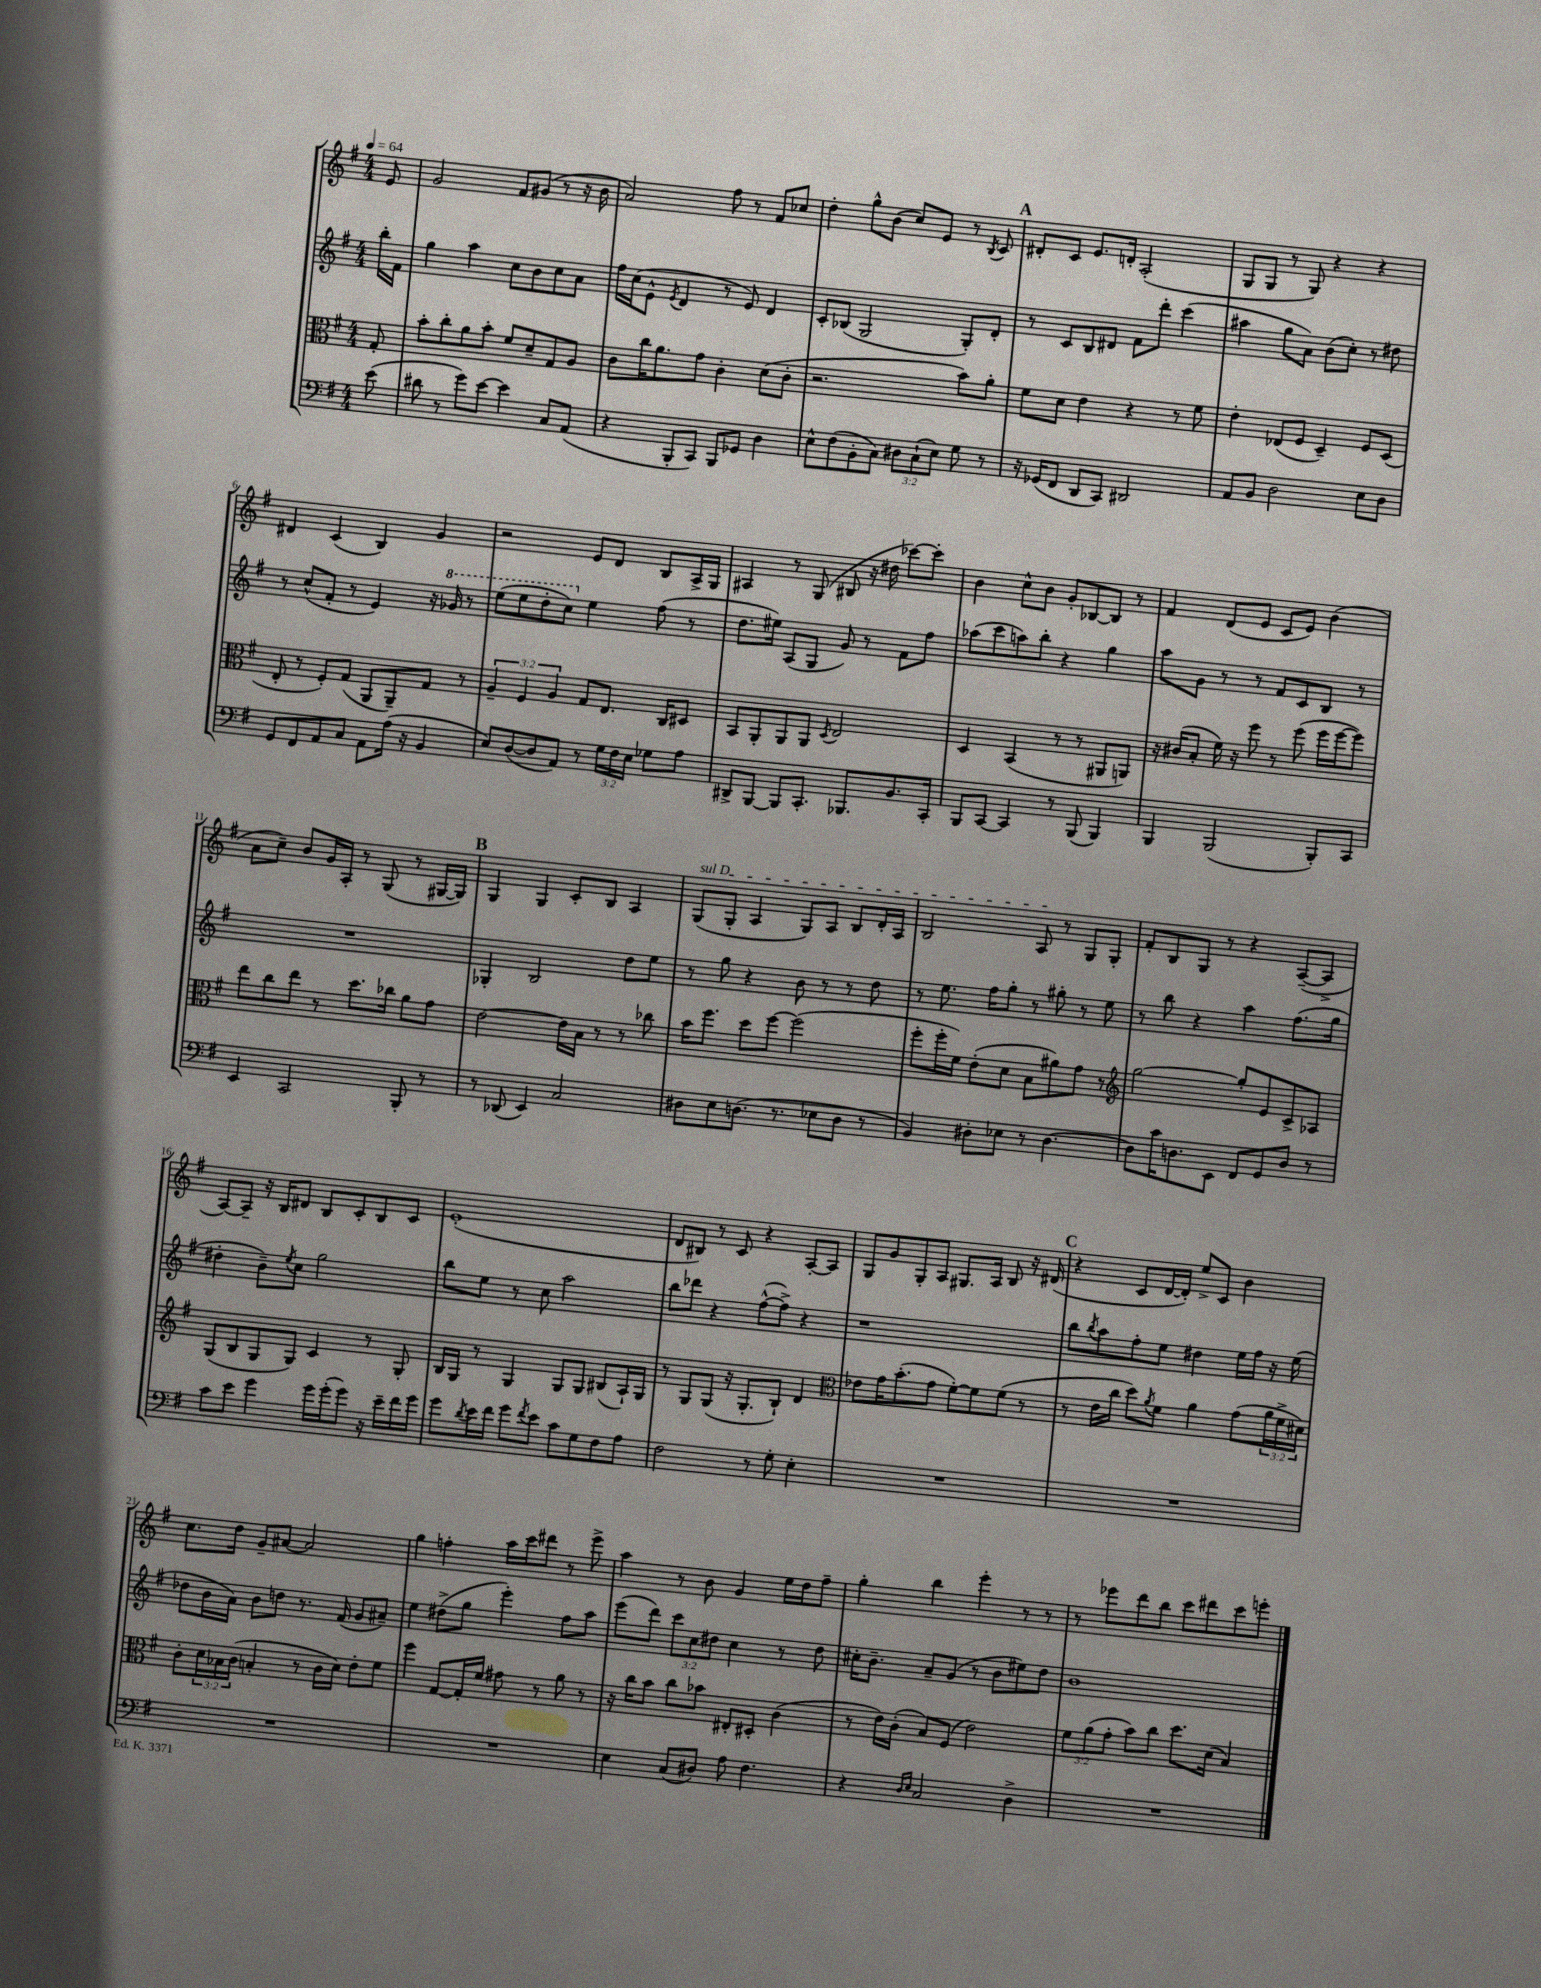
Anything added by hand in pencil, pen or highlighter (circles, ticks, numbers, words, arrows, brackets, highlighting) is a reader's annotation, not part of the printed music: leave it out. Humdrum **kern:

**kern	**kern	**kern	**kern
*part4	*part3	*part2	*part1
*staff4	*staff3	*staff2	*staff1
*clefF4	*clefC3	*clefG2	*clefG2
*k[f#]	*k[f#]	*k[f#]	*k[f#]
*M4/4	*M4/4	*M4/4	*M4/4
*MM64	*MM64	*MM64	*MM64
=	=	=	=
(8e\	8G'/	16bb'\LL	8e/
.	.	16f#\JJ	.
=1	=1	=1	=1
8d#X\	8b'\L	4gg\	2g/
8r	8cc'\	.	.
8g\L)	8a\	4aa\	.
[8e\J	8b'\J	.	.
4e\]	8f#/L	8cc\L	8f#/L
.	8d~/	8b\	(8g#X/J
8C/L	8G/	8cc\	8r
(8AA/J	8A/J	8a\J	16r
.	.	.	16b\
=2	=2	=2	=2
4r	8c\L	16ff#\LL	2a/)
.	.	(16cc\J	.
.	16cc\K	8e^^\J	.
.	8.a\	.	.
.	.	8qe/	.
8BBB'/L	.	4d/	.
8CC/J)	8g\J	.	.
8BBB/L	4c'\	8r	8ff#\
8GG-X/J	.	8e/)	8r
4D\	(8d\L	4d/	8f#/L
.	8c'\J	.	8cc-X/J
=3	=3	=3	=3
8E^^\L	2.r	8c'/L	4dd'\
(8F#\	.	(8B-X/J	.
8BB'\	.	2G/	8gg^^\L
8C\J)	.	.	(8b\J
12D#X\L	.	.	8cc/L)
(12C`\	.	.	.
.	.	.	8e/J
12E\J)	.	.	.
8G\	8b\L)	8G'/L)	8r
.	.	.	8qB/
8r	8a'\J	8d'/J	8c/
!!LO:REH:place=s1:t=A
=4	=4	=4	=4
16r	8f#\L	8r	8d#X'/L
(16GG-X/KL	.	.	.
8FF#/J	8d\J	8c/L	8c/J
8DD/L	4e\	8B/	8.e/L
8CC/J)	.	8d#X/J	.
.	.	.	16dn'/Jk
2DD#X/	4r	8f#\L	(2A'/
.	.	8ddd'\J	.
.	8r	(4ccc\	.
.	8f#\	.	.
=5	=5	=5	=5
8AA/L	4e'\	4aa#X\	8G/L
8BB/J	.	.	8G/J
2D\	(8E-X/L	8gg\L	8r
.	8F#/J	8a\J)	8G/)
.	4D~/)	(8b\L	4r
.	.	8cc'\J)	.
8E\L	8F#/L	8r	4r
8D\J	(8D/J	8dd#X\	.
!!LO:LB:g=z
=6	=6	=6	=6
8GG/L	8E'/	8r	4d#X/
8FF#/	8r	(8cc^^/L	.
8AA/	8F#'/L)	8f#'/J	(4c/
8C/J	(8G/J	8r	.
8AA\L	8AA/L	4e/)	4B/)
(16A\Jk	8AA~/)	.	.
16r	.	.	.
4BB/	8G/J	16r	4g/
*	*	*8va	*
.	.	16gg-X/	.
.	8r	8r	.
=7	=7	=7	=7
8E/L)	6A~/	(8eee\L	2r
([8D/	.	8eee\	.
.	6F#/	.	.
8D/]	.	8ddd'\	.
.	6A/	.	.
8AA/J)	.	8ccc\J)	.
*	*	*X8va	*
8r	8G/L	4ee\	8e/L
24G\LL	8.E/J	.	8d/J
24F#\	.	.	.
24E\JJ	.	.	.
8G-X\L	.	(8ff#\	8B/L
.	16C/KL	.	.
8A\J	8D#X/J	8r	16A^/L
.	.	.	16G/JJ
=8	=8	=8	=8
8DD#X^/L	8BB/L	8.dd\L	4A#X/
[8BBB/J	8AA'/	.	.
.	.	16ee#X\Jk)	.
8BBB/L]	8AA/	(8A/L	8r
8.CC'/J	8AA/J	8G/J	(8G/
.	8qD/	.	.
.	2E/	8g/)	8B#X/
8.BBB-X/L	.	.	.
.	.	8r	16r
.	.	.	16dd#X\
8.BB/	.	8f#\L	[8ccc-X\L)
.	.	8ff#\J	8ccc-'\J]
16CC'/Jk	.	.	.
=9	=9	=9	=9
8BBB/L	4D/	(8aa-X\L	4b\
[8CC/J	.	8ccc\	.
4CC/]	(4BB/	8aan\)	8cc^^\L
.	.	8bb'\J	8b\J
8r	8r	4r	8g'/L
(8BBB/	8r	.	[8B-X/
4BBB/)	8AA#X/L	4gg\	8B-/J]
.	8AAn/J)	.	8r
=10	=10	=10	=10
4BBB/	16r	8aa\L	4f#/
.	(16c#X/KL	.	.
.	8B'/J	8g\J	.
(2BBB/	16f#\)	8r	(8d/L
.	16r	.	.
.	8ff#\	8r	8e/J
.	8r	8f#/L	8c/L
.	(8ff#\	8c/	8e/J)
8BBB'/L)	16ff#\LL	8B/J	(4b\
.	[16ff#\J	.	.
8CC/J	8ff#\J])	8r	.
!!LO:LB:g=z
=11	=11	=11	=11
4EE/	8ee\L	1r	8a\L
.	8cc\	.	8cc~\J)
2CC/	8ee\J	.	8b/L
.	8r	.	16g/L
.	.	.	16A'/JJ
.	8.dd\L	.	8r
.	.	.	(8G/
.	16cc-X\Jk	.	.
8BBB'/	8a\L	.	8r
8r	8g\J	.	[16G#X/LL
.	.	.	16G#/JJ])
!!LO:REH:place=s1:t=B
=12	=12	=12	=12
8r	[2e\	4G-X'/	4G/
(8DD-X/	.	.	.
4EE/)	.	2B/	4G/
2C/	16e\LL]	.	8c'/L
.	16B\JJ	.	.
.	8r	.	8B/J
.	8r	8dd\L	4A/
.	8cc-X\	8ee\J	.
=13	=13	=13	=13
!	!	!	!LO:TX:a:i:t=sul D
8D#X\L	16b\KL	8r	(8G/L
.	8.ff#\J	.	.
8E\	.	8gg\	8G'/J
(8.Dn\J	8dd\L	4r	4A/
.	[8ff#\J	.	.
8.r	.	.	.
.	(2ff#\]	8b\	8G/L)
8E-X\L	.	8r	8A/J
8D\J	.	8r	8B/L
8r	.	8dd\	16d'/L
.	.	.	16A/JJ
=14	=14	=14	=14
4BB/)	8ff#'\L	8r	2B/
.	16ff#'\L	8.ee\	.
.	16f#\JJ)	.	.
8D#X'\L	(8e'\L	.	.
.	.	16ff#\KL	.
8E-X\J	8d\J	8gg'\J	.
8r	8B\L	8r	8A/
[4.D#\	8a#X\)	8gg#X'\	8r
.	8g\J	8r	8G/L
.	8r	8ee\	8G'/J
=15	=15	=15	=15
*	*clefG2	*	*
8D#\L]	[2gg\	8r	8f#'/L
16c\K	.	8bb\	8B/
8.Dn\	.	.	.
.	.	4r	8G/J
8EE\J	.	.	8r
8FF#/L	8gg'/L]	4aa\	4r
8GG/	8e/	.	.
8D/J	8c^/	(8.ff#\L	([8A~/L
8r	8A-X/J	.	8A^/J]
.	.	16gg\Jk	.
!!LO:LB:g=z
=16	=16	=16	=16
8c\L	(8G/L	4dd#X'\	[8A/L)
8e\J	8B/	.	8A~/J]
4g\	8G/	8b~\L)	16r
.	.	.	16B/KL
.	.	8qee/	.
.	8G/J)	8cc\J	8d#X/J
16g\LL	4c/	2gg\	8B/L
(16g'\J	.	.	.
8g\J)	.	.	8c'/
16r	8r	.	8B/
16e~\LL	.	.	.
16f#\	8G'/	.	8c/J
16g\JJ	.	.	.
=17	=17	=17	=17
8g\L	16B/LL	8bb\L	(1e'
.	16G/JJ	.	.
8qd/	.	.	.
16e\L	8r	8ee\J	.
16f#\JJ	.	.	.
8g\L	4G/	8r	.
8qf#/	.	.	.
8e\J	.	8cc\	.
8c\L	8G/L	2aa\	.
8G\	8G/J	.	.
8F#\	(8B#X/L	.	.
8A\J	16A`/L)	.	.
.	16G/JJ	.	.
=18	=18	=18	=18
2F#\	8r	8bb\L	8d/L
.	8G/L	8ddd-X\J	8B#X/J)
.	(8G/J	4r	8r
.	16r	.	8c/
.	8.G'/L	.	.
8r	.	([8ff#^^\L	4r
8G'\	8B`/J)	8ff#^\J])	.
4E'\	4d/	4r	[8A'/L
.	.	.	8A/J]
=19	=19	=19	=19
*	*clefC3	*	*
1r	8e-X\L	1r	8G/L
.	16g\K	.	8g/
.	(8.b'\	.	.
.	.	.	8G'/
.	8g\J	.	8A/J
.	[8f#'\L)	.	8.G#X/L
.	8f#\]	.	.
.	.	.	16A/Jk
.	(8f#\J	.	8B/
.	8r	.	16r
.	.	.	(16d#X/
!!LO:REH:place=s1:t=C
=20	=20	=20	=20
1r	8r	8bb\L	4r
.	.	8qbb/	.
.	16e\LL	8aa\	.
.	16cc\JJ	.	.
.	8dd\L)	8ff#'\	8c/L
.	8qa/	.	.
.	8f#\J	8ee\J	[16d/L
.	.	.	16d'/JJ])
.	4a\	4dd#X\	8ee^/L
.	.	.	8c/J
.	(8g\L	16ee\LL	4b\
.	.	16ff#\JJ	.
.	24a\L	16r	.
.	24f#^\	.	.
.	.	(16ee\	.
.	24d#X\JJ)	.	.
!!LO:LB:g=z
=21	=21	=21	=21
1r	8c'\L	8dd-X\L	8.cc\L
.	24d\L	16b\L	.
.	24B-X\	.	.
.	.	16a\JJ)	16dd\Jk
.	(24c\JJ	.	.
.	4Bn'/	8b\L	8g~/L
.	.	8ddn\J	[8a#X/J
.	8r	8.r	2a#/]
.	16c\LL	.	.
.	16d\JJ)	(16f#/	.
.	8e'\L	8g/L	.
.	8f#\J	8a#X~/J)	.
=22	=22	=22	=22
1r	4ff#\	4ee\	4gg\
.	[8G/L	(8dd#X^\L	4ffn'\
.	16G'/L]	8gg\J	.
.	16f#/JJ	.	.
.	8g#X\	4eee'\)	16aa\LL
.	.	.	16ccc\J
.	8r	.	8ddd#X\J
.	8a\	8ff#\L	8r
.	8r	8aa\J	8eee^\
=23	=23	=23	=23
4E\	16r	(8eee\L	4aa\
.	16cc\KL	.	.
.	8b\J	8ddd\J)	.
(8C/L	8cc\L	12ccc\L	8r
.	.	12cc\	.
8D#X/J)	8b-X\J	.	8b\
.	.	12dd#X\J	.
8A\	8E#X'/L	4cc\	4g/
4.F#\	8D#X'/J	.	.
.	(4c\	8r	16ee\LL
.	.	.	16dd\J
.	.	8dd#\	8ff#~\J
=24	=24	=24	=24
4r	8r	16cc#X'\KL	4gg'\
.	.	8.b~\J	.
.	16e\LL)	.	.
.	(16c'\JJ	.	.
16qqD/LL	.	.	.
16qqE/JJ	.	.	.
2C/	8B/L)	8a~/L	4bb\
.	(8F#/J	(8g/J	.
.	2e\)	8r	4eee'\
.	.	8b\L	.
4D^\	.	8ee#X\)	8r
.	.	8dd\J	8r
=25	=25	=25	=25
1r	12f#\L	1b	8r
.	(12a\	.	.
.	.	.	8eee-X\L
.	12g'\J	.	.
.	8b\L)	.	8ddd\
.	8cc\J	.	8bb\J
.	8.dd\L	.	8ccc\L
.	.	.	8ddd#X\
.	(16d\Jk	.	.
.	4B/)	.	8ccc\
.	.	.	8eeen'\J
==	==	==	==
*-	*-	*-	*-
